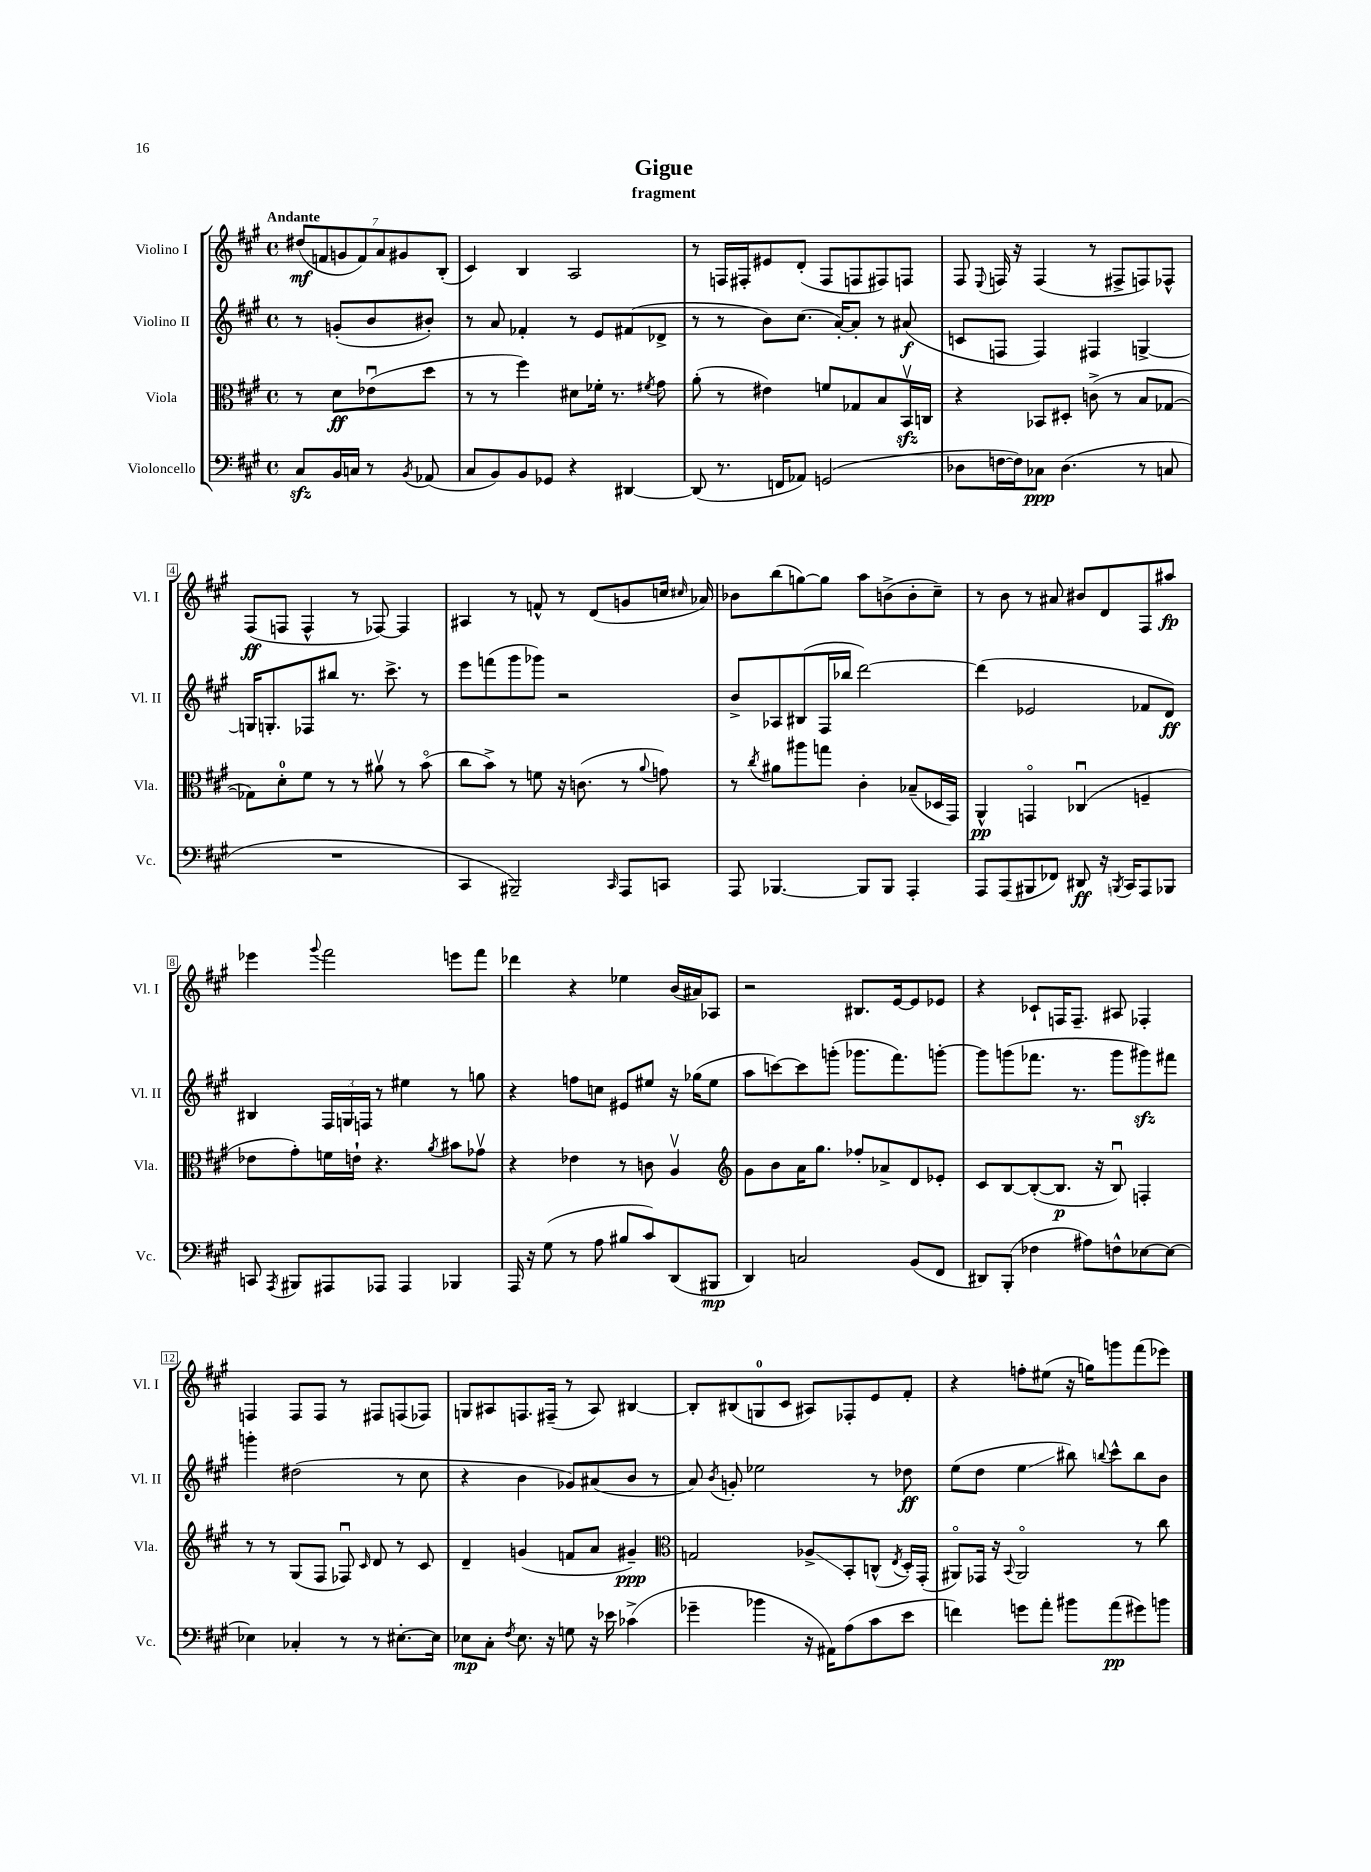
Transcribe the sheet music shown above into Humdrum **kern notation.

**kern	**kern	**kern	**kern
*staff4	*staff3	*staff2	*staff1
*clefF4	*clefC3	*clefG2	*clefG2
*k[f#c#g#]	*k[f#c#g#]	*k[f#c#g#]	*k[f#c#g#]
*M4/4	*M4/4	*M4/4	*M4/4
*met(c)	*met(c)	*met(c)	*met(c)
8C#/L	8r	8r	(14dd#/L
.	.	.	14f/
16BB/L	8d\L	(8g'/L	.
.	.	.	14g/
16C/JJ	.	.	.
.	.	.	14f/)
8r	(8e-u\	8b/	.
.	.	.	14a/
.	.	.	14g#/
8qBB/	.	.	.
(8AA-/	8dd\J	8b#'/J)	.
.	.	.	(14B'/J
=	=	=	=
8C#/L	8r	8r	4c#/)
8BB/)	8r	8a/	.
8BB/	4ff#\)	4f-'/	4B/
8GG-/J	.	.	.
4r	8d#\L	8r	2A/
.	16f-'\Jk	8e/L	.
.	8.r	.	.
[4DD#/	.	(8f#/	.
.	8qf#/	.	.
.	8g#\	8d-^/J	.
=	=	=	=
(8DD#/]	(8a'\	8r	8r
8.r	8r	8r	16F/LL
.	.	.	16F#'/J
.	4e#\)	8b\L)	8e#/
16FF/LK	.	.	.
8AA-/J)	.	(8.cc#\J	(8d'/J
(2GG/	8f/L	.	8F#/L
.	.	[16a'/LK)	.
.	8G-/	8a'/]J	8F/
.	8B/	8r	8F#/)
.	16BBv/L	(8a#/	8F/J
.	16C/JJ	.	.
=	=	=	=
8D-\L	4r	8c/L	8F#/
.	.	.	8qqE/
[16F\L	.	8F/J	16F/
16F\]J)	.	.	16r
8C-\J	8BB-/L	4F/)	(4F/
(4.D-\	8D#'/J	.	.
.	(8c^\	4F#/	8r
.	8r	.	8F#^/L
8r	8B/L	[4G^/	8F/)
8C/	[8G-/J	.	8F-^^/J
=	=	=	=
1r	8G-\]L)	16G/]LK	(8F#/L
.	.	8.G'/	.
.	8d'\	.	8F/J
.	8f#\J	8F-/	4F^^/
.	8r	8bb#/J	.
.	8r	8.r	8r
.	8a#v\	.	[8F-/)
.	.	8.ccc#^\	.
.	8r	.	4F-/]
.	(8bo\	8r	.
=	=	=	=
4CC#/	8cc#\L	8eee\L	4A#/
.	8b^\J)	(8fff\	.
2BBB#~/)	8r	8ggg#\	8r
.	8f\	8ggg-\J)	8f^^/
.	16r	2r	8r
.	(8.c\	.	.
.	.	.	(8d/L
16qqCC#/	.	.	.
8AAA/L	8r	.	8g/
.	8qqa/	.	.
8CC/J	8g\)	.	16cc/Jk
.	.	.	16qqcc#/
.	.	.	16a-/)
=	=	=	=
8AAA/	8r	8b^/L	8b-\L
.	8qcc#/	.	.
[4.BBB-/	8a#\L	8A-/	(8bb\
.	8aa#\	(8B#/	[8gg\)
.	8gg\J	16F#/L	8gg\]J
.	.	16bb-/JJ	.
8BBB-/]L	4c#'\	[2ddd\)	8aa\L
8BBB-/J	.	.	(8b^\
4AAA'/	(8B-~/L	.	8b'\
.	16D-/L	.	8cc#~\J)
.	16GG#/JJ)	.	.
=	=	=	=
8AAA/L	4AA^^/	(4ddd\]	8r
(8AAA/	.	.	8b\
8BBB#/	4GGo/	2e-/	8r
8FF-/J)	.	.	8a#/
8DD#/	(4C-u/	.	8b#/L
16r	.	.	8d/
8qBBB/	.	.	.
16CC#/LK	.	.	.
8AAA/	4F~/	8f-/L	8F#/
8BBB-/J	.	8d/J)	8aa#/J
=	=	=	=
8CC/	8e-\L	4B#/	4eee-\
8qAAA/	.	.	.
8BBB#/L	8g#'\)	.	.
.	.	.	8qqggg#/
8AAA#/	16f\L	24F#/LL	2fff#\
.	.	24G/	.
.	16e`\JJ	.	.
.	.	24F/JJ	.
8AAA-/J	4.r	8r	.
4AAA-/	.	4ee#\	.
.	8qa/	.	.
4BBB-/	8b#\L	8r	8eee\L
.	8g-v\J	8gg\	8fff#\J
=	=	=	=
16AAA/	4r	4r	4ddd-\
16r	.	.	.
(8G#\	.	.	.
8r	4e-\	8ff\L	4r
8A\	.	8cc\J	.
8B#/L	8r	8e#/L	4ee-\
8c#/)	8c\	8ee#/J	.
(8DD/	4Av/	16r	(16b/LL
.	.	(16gg-\LK	16a#/J)
8BBB#/J	.	8ee#\J	8A-/J
=	=	=	=
*	*clefG2	*	*
4DD/)	8g#\L	8aa\L	2r
.	8b\	[8ccc\)	.
2C/	16a\K	8ccc\]	.
.	8.gg#\J	.	.
.	.	(8ggg'\J	.
.	8ff-'/L	8.ggg-\L	8.B#/L
.	8a-^/	.	.
.	.	8.fff#\)	[16e/k
(8BB/L	8d/	.	8e/]
8FF#/J	8e-'/J	[8ggg'\J	8e-/J
=	=	=	=
8DD#/L)	8c#/L	8ggg\]L	4r
(8BBB'/J	[8B/	(8ggg\	.
4F-\	(8B'/_	8.fff-\J	8c-`/L
.	8.B/]J	.	16F/K
.	.	8.r	8.F~/J
8A#\L)	.	.	.
.	16r	.	.
8F^^\	8Bu/)	8ggg\L	8A#/
[8E-\	4F'/	8ggg#\)	4F-'/
8E-\_J	.	8fff#\J	.
=	=	=	=
4E-\]	8r	4ggg'\	4F/
.	8r	.	.
4C-'/	(8G#/L	(2dd#\	8F/L
.	8F#/J	.	8F/J
8r	8F-u/)	.	8r
.	16qqc#/	.	.
8r	8d/	.	8F#/L
[8.E#'\L	8r	8r	(8F/
.	8c#/	8cc#\	8F-/J)
16E#\]Jk	.	.	.
=	=	=	=
8E-\L	4d~/	4r	8G/L
8C#'\J	.	.	8A#/
8qF#/	.	.	.
8.E-\	(4g/	4b\	8.F/
16r	.	.	(16F#~/Jk
8G\	8f/L	8g-/L)	8r
16r	8a/J	(8a#/	8A#/)
16e-\	.	.	.
(4c-^\	4g#~/)	8b/J	[4B#/
.	.	8r	.
=	=	=	=
*	*clefC3	*	*
4g-~\	2G/	8a/)	8B#'/]L
.	.	8qb/	.
.	.	8g'/	(8B#/
4b-\	.	2ee-\	8G/
.	.	.	8c#/J
16r	8A-^/L	.	8A#/L)
16AA#\LK)	.	.	.
(8A\	8BB'/	.	8F-'/
8c#\	(8C^^/J	8r	8e/
.	8qE/	.	.
8e\J	16D'/LL)	8dd-\	8f#'/J
.	(16GG#'/JJ	.	.
=	=	=	=
4f\)	8AA#o/L)	(8ee\L	4r
.	16GG-/Jk	8dd\J	.
.	16r	.	.
.	8qqBB/	.	.
8g\L	2AA#o/	4ee\	8ff'\L
8a'\J	.	.	(8ee#\J
8b#\L	.	8bb#\)	16r
.	.	.	16gg\LK)
.	.	8qqbb/	.
(8a\	.	8ccc#^^\L	8ggg\
8g#\)	8r	8bb\	(8fff#\
8b\J	8cc#\	8b\J	8eee-\J)
==	==	==	==
*-	*-	*-	*-
